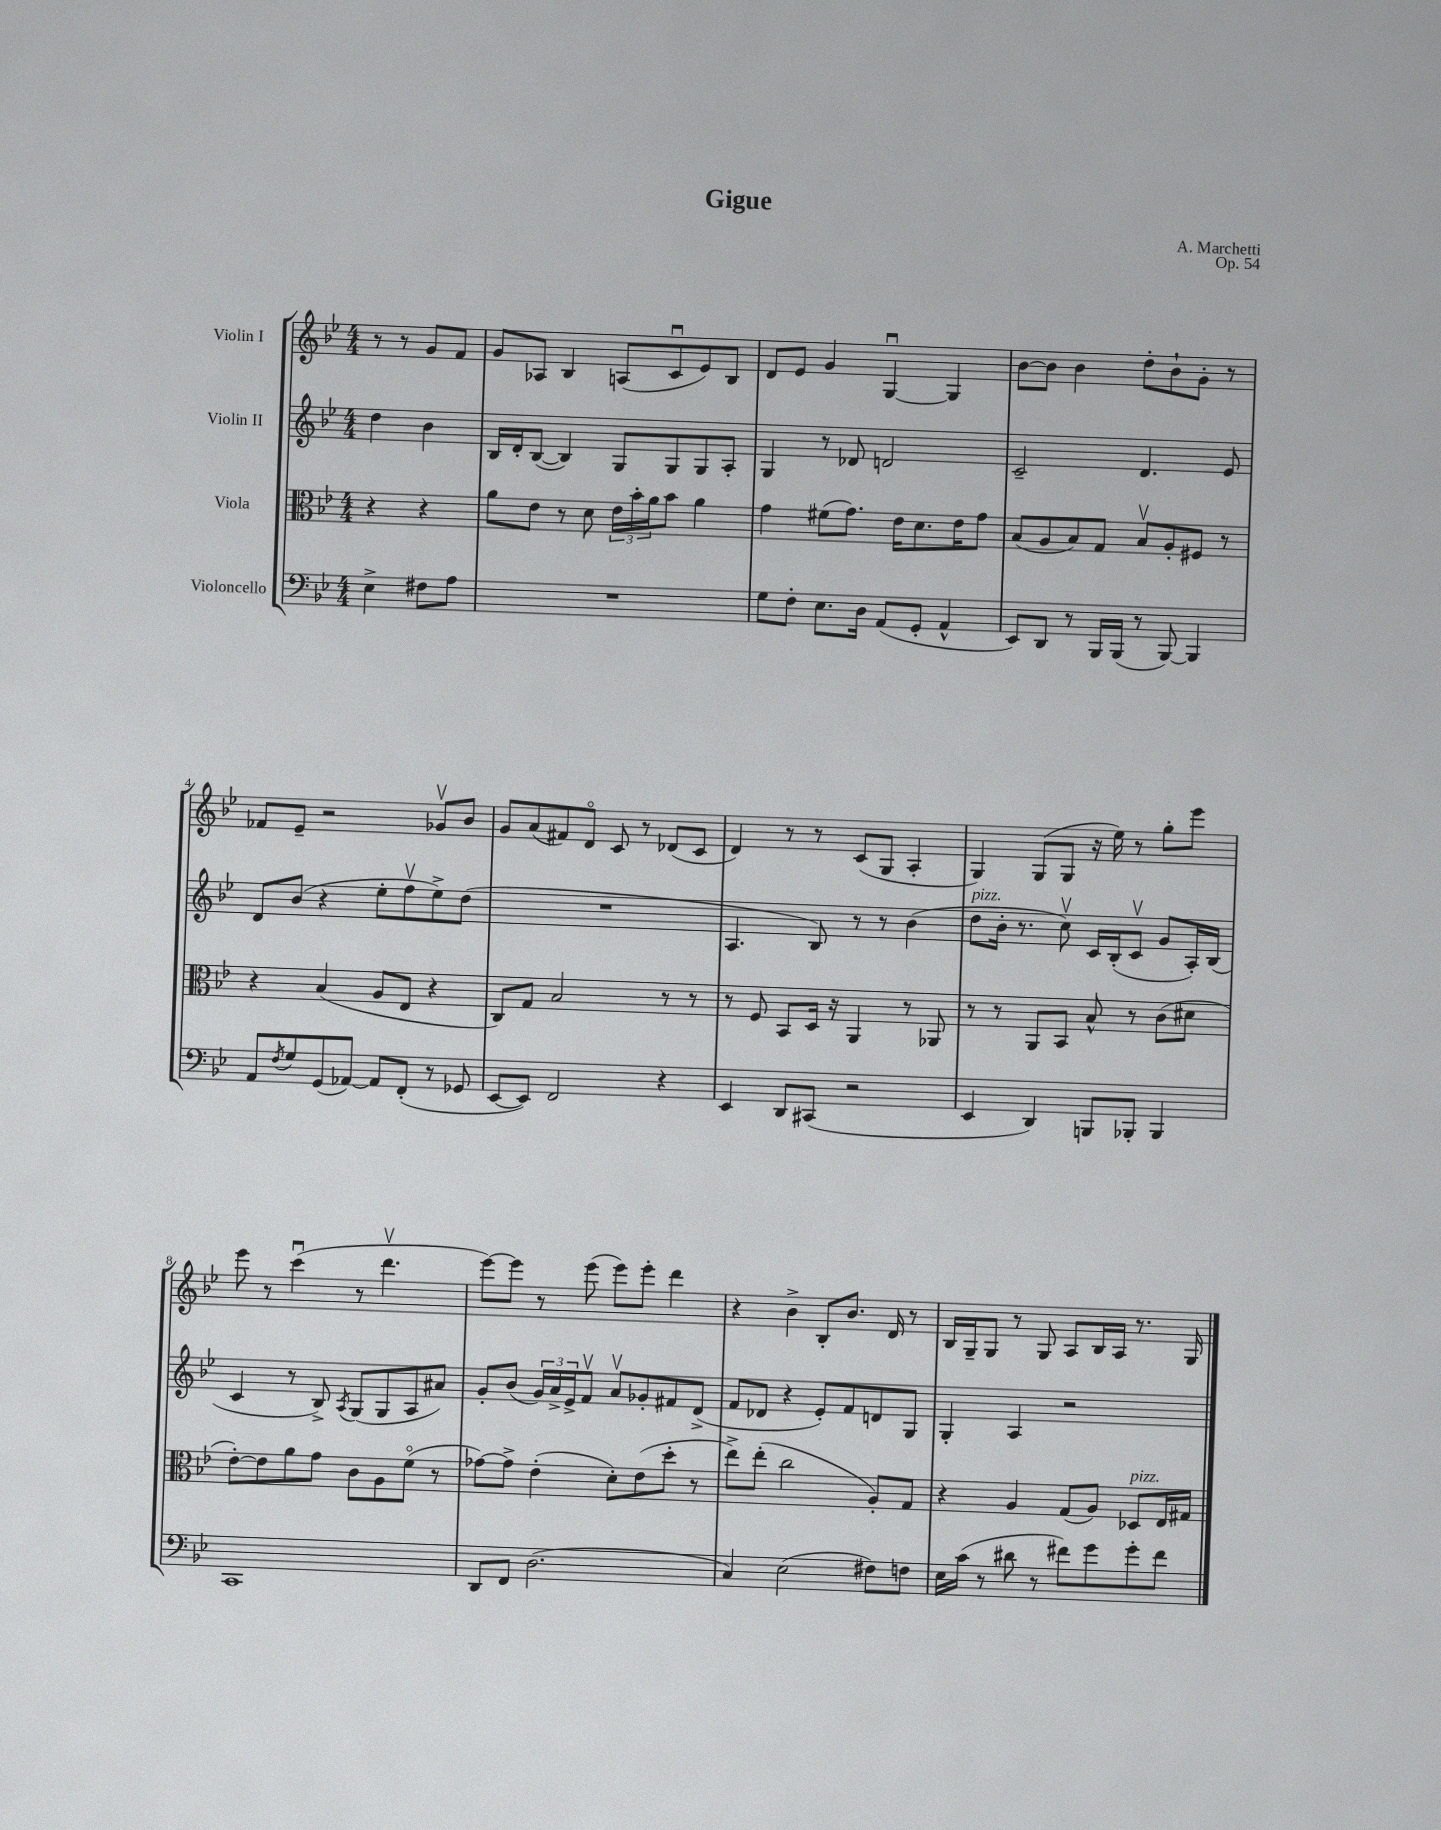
\header { title = "Gigue" composer = "A. Marchetti" opus = "Op. 54" }
<<
\new StaffGroup <<
\new Staff = "s0" \with { instrumentName = "Violin I" } {
    \clef treble \key bes \major \numericTimeSignature \time 4/4 \partial 2
    r8 r8 g'8 f'8 |
    g'8 aes8 bes4 a8( c'8\downbow ees'8) bes8 |
    d'8 ees'8 g'4 g4~\downbow g4 |
    bes'8~ bes'8 bes'4 d''8-. bes'8-! g'8-. r8 |
    fes'8 ees'8-- r2 ges'8\upbow bes'8 |
    g'8 a'8( fis'8) d'8\flageolet c'8 r8 des'8( c'8 |
    d'4) r8 r8 c'8( g8 a4-. |
    g4) g8( g8 r16 ees''16) r8 g''8-. ees'''8 |
    ees'''8 r8 c'''4\downbow( r8 d'''4.\upbow |
    ees'''8~) ees'''8 r8 ees'''8( ees'''8) ees'''8-. d'''4 |
    r4 bes'4-> bes8-. bes'8. d'16 r8 |
    bes16 g16-- g8 r8 g8 a8 bes16 a16 r8. g16 \bar "|." |
}
\new Staff = "s1" \with { instrumentName = "Violin II" } {
    \clef treble \key bes \major \numericTimeSignature \time 4/4 \partial 2
    d''4 bes'4 |
    bes16 d'16-. bes8~( bes4) g8 g8 g8 a8-. |
    g4 r8 des'8 d'2 |
    c'2-- d'4. ees'8 |
    d'8 bes'8( r4 ees''8-. f''8\upbow ees''8->) d''8( |
    R1 |
    a4. bes8) r8 r8 bes'4( |
    d''8^\markup { \italic "pizz." } bes'16-. r8. c''8\upbow) c'16 bes16-.( c'8\upbow g'8 a16-.) bes16( |
    c'4 r8 bes8->) \acciaccatura { a8 } g8( g8 a8 ais'8) |
    g'8-. bes'8( \tuplet 3/2 { g'16) a'16-> ees'16-> } f'8\upbow a'8\upbow ges'8-. fis'8 d'8->( |
    f'8 des'8 r4 ees'8-.) f'8 d'8 g8 |
    g4-. a4 r2 \bar "|." |
}
\new Staff = "s2" \with { instrumentName = "Viola" } {
    \clef alto \key bes \major \numericTimeSignature \time 4/4 \partial 2
    r4 r4 |
    a'8 ees'8 r8 d'8 \tuplet 3/2 { ees'16 bes'16-. a'16 } bes'8 a'4 |
    g'4 fis'8( g'8.) ees'16 d'8. ees'16 g'8 |
    bes8( a8 bes8) g8 bes8\upbow a8-. fis8 r8 |
    r4 bes4( a8 ees8 r4 |
    c8) g8 bes2 r8 r8 |
    r8 f8 bes,8 d16 r16 a,4 r8 aes,8 |
    r8 r8 a,8 bes,8 bes8-^ r8 c'8( dis'8 |
    ees'8~-.) ees'8 a'8 g'8 c'8 a8 f'8\flageolet( r8 |
    ges'8~) ges'8-> ees'4-.( d'8-.) ees'8( d''8-. r8 |
    ees''8->) ees''8-.( c''2 a8-.) g8 |
    r4 a4 g8( a8) des8^\markup { \italic "pizz." } ees16 gis16 \bar "|." |
}
\new Staff = "s3" \with { instrumentName = "Violoncello" } {
    \clef bass \key bes \major \numericTimeSignature \time 4/4 \partial 2
    ees4-> fis8 a8 |
    R1 |
    g8 f8-. ees8. d16 a,8( g,8-. a,4-^ |
    ees,8) d,8 r8 bes,,16 bes,,16( r8 bes,,8~) bes,,4 |
    a,8 \acciaccatura { f8 } g8 g,8( aes,8~) aes,8 f,8-.( r8 ges,8 |
    ees,8~ ees,8) f,2 r4 |
    ees,4 d,8 cis,8( r2 |
    ees,4 d,4) b,,8 bes,,8-. bes,,4 |
    c,1 |
    d,8 f,8 d2.( |
    c4) ees2( fis8) f8 |
    ees16 c'16( r8 dis'8 r8 fis'8) g'8 g'8-. fis'8 \bar "|." |
}
>>
>>
